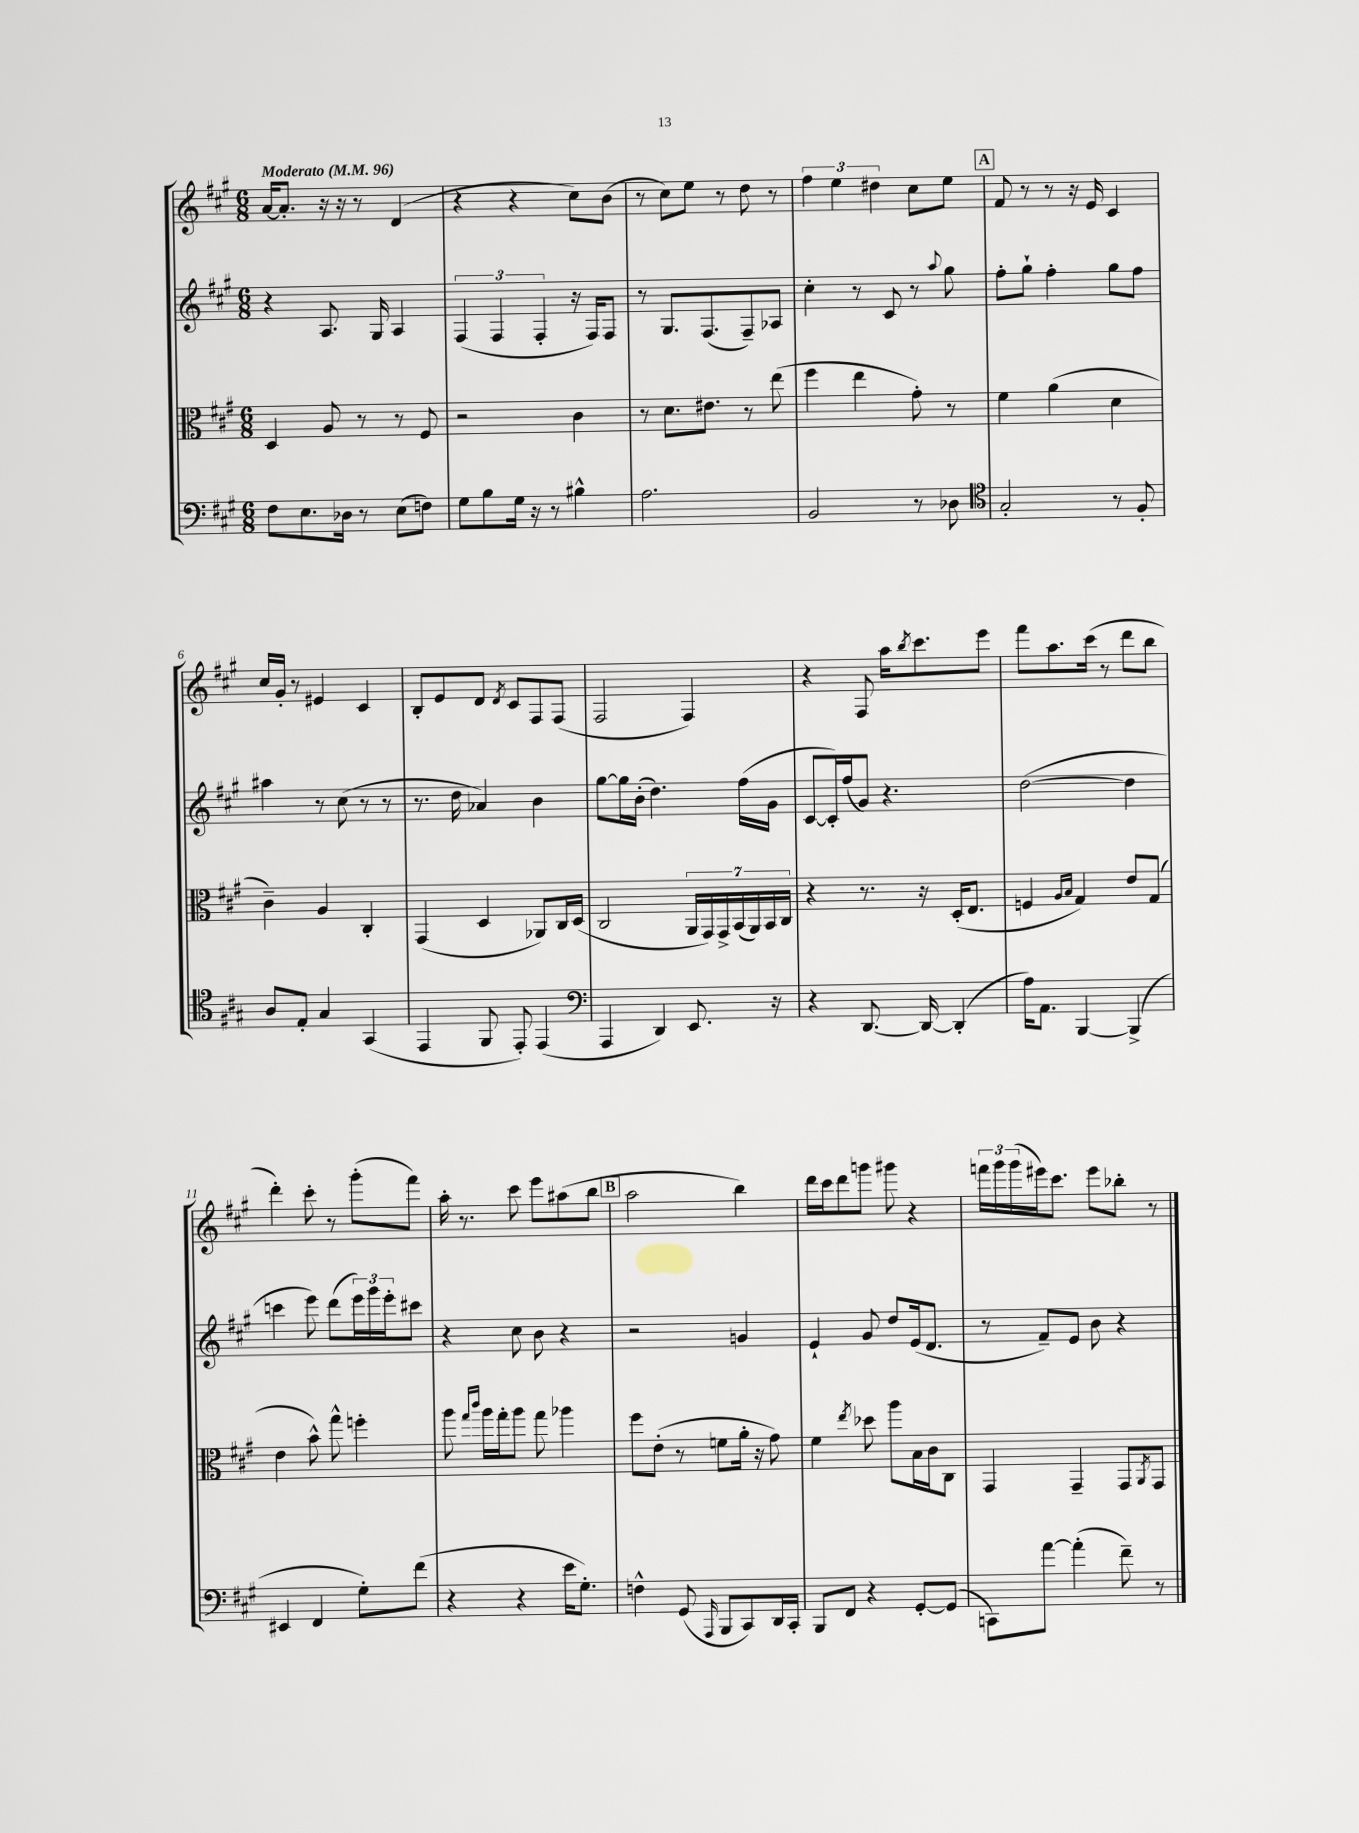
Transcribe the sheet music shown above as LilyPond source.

<<
\new StaffGroup <<
\new Staff = "s0" {
    \clef treble \key a \major \numericTimeSignature \time 6/8 \tempo "Moderato" 4 = 96
    a'16~ a'8.-. r16 r16 r8 d'4( |
    r4 r4 cis''8) b'8( |
    r8 cis''8) e''8 r8 d''8 r8 |
    \tuplet 3/2 { fis''4 e''4 dis''4 } cis''8 e''8 |
    \mark \markup { \box "A" } fis'8 r8 r8 r16 e'16 cis'4 |
    cis''16 gis'16-. r8 eis'4 cis'4 |
    b8-. e'8 d'8 \acciaccatura { d'8 } cis'8 fis8 fis8( |
    fis2 fis4) |
    r4 fis8 a''16 \acciaccatura { b''8 } cis'''8. e'''8 |
    fis'''8 a''8. cis'''16( r8 d'''8 b''8 |
    d'''4-.) cis'''8-. r8 gis'''8-.( fis'''8) |
    a''16-. r8. cis'''8 e'''8 ais''8( b''8 |
    \mark \markup { \box "B" } a''2 b''4) |
    d'''16 cis'''16 d'''8 g'''8 gis'''8 r4 |
    \tuplet 3/2 { f'''16 gis'''16 gis'''16( } eis'''16) cis'''8. eis'''8 bes''8-. r8 \bar "|." |
}
\new Staff = "s1" {
    \clef treble \key a \major \numericTimeSignature \time 6/8
    r4 a8. gis16 a4 |
    \tuplet 3/2 { fis4( fis4 fis4-. } r16 fis16) fis8 |
    r8 gis8. fis8.( fis8--) aes8 |
    cis''4-. r8 cis'8 r8 \appoggiatura { a''8 } gis''8 |
    \mark \markup { \box "A" } fis''8-. gis''8-! fis''4-. gis''8 fis''8 |
    ais''4 r8 cis''8( r8 r8 |
    r8. d''16 aes'4) b'4 |
    gis''8~ gis''16 b'16-.( d''4.) fis''16( gis'16 |
    cis'8~ cis'16-.) fis''16( gis'8) r4. |
    d''2~( d''4 |
    c'''4 e'''8) d'''8( \tuplet 3/2 { e'''16) gis'''16 e'''16-. } cis'''8 |
    r4 cis''8 b'8 r4 |
    \mark \markup { \box "B" } r2 g'4 |
    e'4-! gis'8 d''8 e'16( d'8. |
    r8 fis'8--) e'8 b'8 r4 \bar "|." |
}
\new Staff = "s2" {
    \clef alto \key a \major \numericTimeSignature \time 6/8
    d4 a8 r8 r8 fis8 |
    r2 cis'4 |
    r8 d'8. eis'8. r8 e''8( |
    fis''4 e''4 gis'8-.) r8 |
    \mark \markup { \box "A" } fis'4 a'4( d'4 |
    cis'4--) a4 cis4-. |
    gis,4( d4 aes,8) cis16 d16( |
    cis2 \tuplet 7/4 { a,16 gis,16) gis,16-> b,16( a,16) b,16 cis16 } |
    r4 r8. r16 d16-.( e8. |
    f4 \grace { a16 b16 } gis4) e'8 gis8( |
    e'4 b'8-^) gis''8-^ f''4-. |
    a''8 \grace { gis''16 cis'''16 } a''16 gis''16-. a''8 gis''8 aes''4 |
    \mark \markup { \box "B" } fis''8 e'8-.( r8 f'8 a'16-. r16 gis'8) |
    fis'4 \acciaccatura { e''8 } des''8 a''8 b16 cis'16 cis8 |
    gis,4 gis,4-- gis,8 \acciaccatura { a,8 } gis,8 \bar "|." |
}
\new Staff = "s3" {
    \clef bass \key a \major \numericTimeSignature \time 6/8
    fis8 e8. des16 r8 e8( f8) |
    gis8 b8 gis16 r16 r8 bis4-^ |
    a2. |
    b,2 r8 des8 |
    \mark \markup { \box "A" } \clef tenor gis2-. r8 fis8-. |
    a8 e8-. gis4 gis,4( |
    e,4 fis,8 e,8-.) e,4( |
    \clef bass a,,4 d,4) e,8. r16 |
    r4 d,8.~ d,16~ d,4-.( |
    a16) a,8. b,,4~ b,,4->( |
    eis,4 fis,4 gis8-.) fis'8( |
    r4 r4 e'16 gis8.-.) |
    \mark \markup { \box "B" } f4-^ gis,8( \grace { a,,16 } b,,8 cis,8) d,16 cis,16-. |
    b,,8 fis,8 r4 gis,8~-. gis,8( |
    c,8) a'8~ a'4-.( fis'8--) r8 \bar "|." |
}
>>
>>
